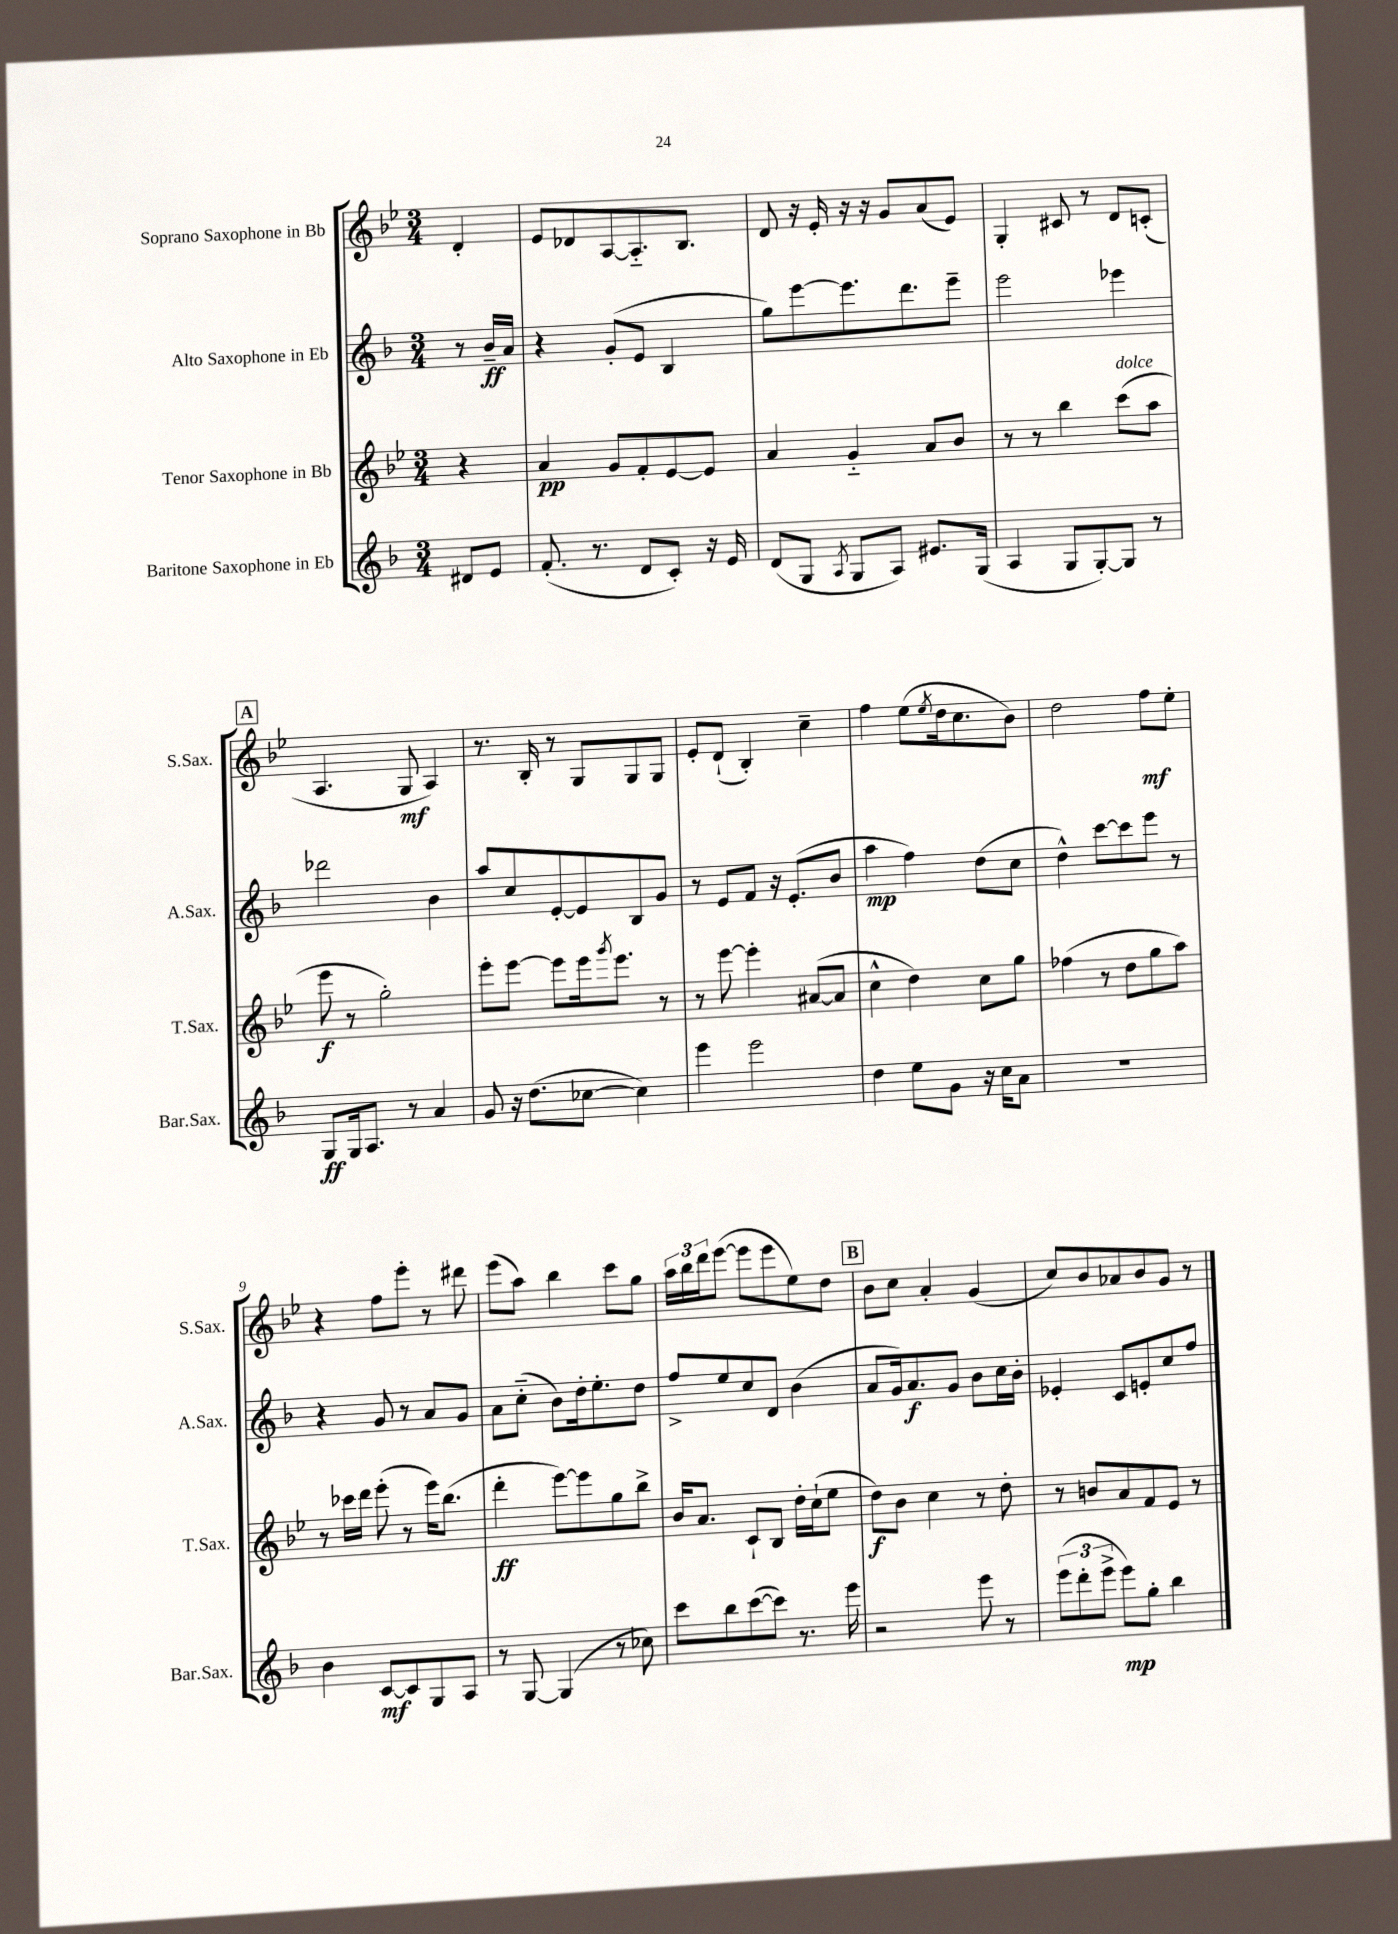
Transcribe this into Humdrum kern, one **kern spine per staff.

**kern	**kern	**kern	**kern
*staff4	*staff3	*staff2	*staff1
*clefG2	*clefG2	*clefG2	*clefG2
*k[b-]	*k[b-e-]	*k[b-]	*k[b-e-]
*M3/4	*M3/4	*M3/4	*M3/4
8d#	4r	8r	4d'
8e	.	16b-~	.
.	.	16a	.
=	=	=	=
(8.f'	4a	4r	8e-
.	.	.	8d-
8.r	.	.	.
.	8g	(8g'	[8A
8d	8f'	8e	8.A'~]
8c')	[8e-	4B-	.
.	.	.	8.B-
16r	8e-]	.	.
16e	.	.	.
=	=	=	=
(8d	4a	8gg)	8d
8G	.	[8eee	16r
.	.	.	16e-'
8qA	.	.	.
8G	4g'~	8.eee]	16r
.	.	.	16r
8A)	.	.	8g
.	.	8.ddd	.
8.e#	8a	.	(8a
.	8b-	8eee~	8e-)
(16G	.	.	.
=	=	=	=
4A	8r	2eee	4G'
.	8r	.	.
8G	4bb-	.	8c#
[8G')	.	.	8r
8G]	(8ccc	4eee-	8d
8r	8aa	.	(8c'
=	=	=	=
8G	8eee-	2ddd-	4.A
16G	8r	.	.
8.A	.	.	.
.	2gg')	.	.
8r	.	.	8G
4a	.	4b-	4A)
=	=	=	=
8g	8eee-'	8aa	8.r
16r	[8eee-	8cc	.
(8.dd	.	.	16B-'
.	8eee-]	[8e'	8r
[8cc-	16eee-	8e]	8G
.	8qggg	.	.
.	8.eee-	.	.
4cc-])	.	8B-	8G
.	8r	8g	8G
=	=	=	=
4eee	8r	8r	8e-'
.	[8eee-	8e	(8d`
2eee	4eee-']	8f	4B-')
.	.	16r	.
.	.	(8.e'	.
.	([8a#	.	4cc~
.	8a#]	8b-	.
=	=	=	=
4dd	4cc^^	4aa	4ff
8ee	4dd)	4ff)	(8ee-
.	.	.	8qee-
8g	.	.	16dd
.	.	.	8.cc
16r	8cc	(8dd	.
16cc	.	.	.
8a	8gg	8cc	8b-)
=	=	=	=
2.r	(4ff-	4dd^^)	2dd
.	8r	[8ccc	.
.	8dd	8ccc]	.
.	8gg	8eee	8ff
.	8aa)	8r	8ee-'
=	=	=	=
4b-	8r	4r	4r
.	16ccc-	.	.
.	16ddd	.	.
[8c	(8eee-'	8g	8ff
8c]	8r	8r	8eee-'
8G	16eee-)	8a	8r
.	(8.bb-	.	.
8A	.	8g	8ddd#
=	=	=	=
8r	4ddd'	8a	(8eee-
[8G	.	(8cc'~	8aa)
(4G]	[8eee-)	8b-)	4bb-
.	8eee-]	16dd'	.
.	.	8.ee'	.
8r	8gg	.	8ccc
8cc-)	8bb-^	8dd	8gg
=	=	=	=
8ccc	16b-	8ff^	24aa
.	.	.	24bb-
.	8.a	.	.
.	.	.	24ddd
8bb-	.	8ee	([8eee-
([8ccc	8c`	8cc	8eee-]
8ccc])	8B-	8d	8eee-
8.r	16dd'	(4b-	8ee-)
.	(16cc`	.	.
.	8ee-	.	8dd
16eee	.	.	.
=	=	=	=
2r	8dd)	8a	8b-
.	8b-	16g)	8cc
.	.	8.a	.
.	4cc	.	4a'
.	.	8g	.
8eee	8r	8b-	(4g
8r	8dd'	16cc	.
.	.	16b-'	.
=	=	=	=
(12eee	8r	4e-'	8cc)
12ddd'	.	.	.
.	8b	.	8b-
12eee^	.	.	.
8eee)	8a	8c	8a-
8gg'	8f	8e'	8b-
4bb-	8e-	8cc	8g
.	8r	8ff	8r
==	==	==	==
*-	*-	*-	*-
